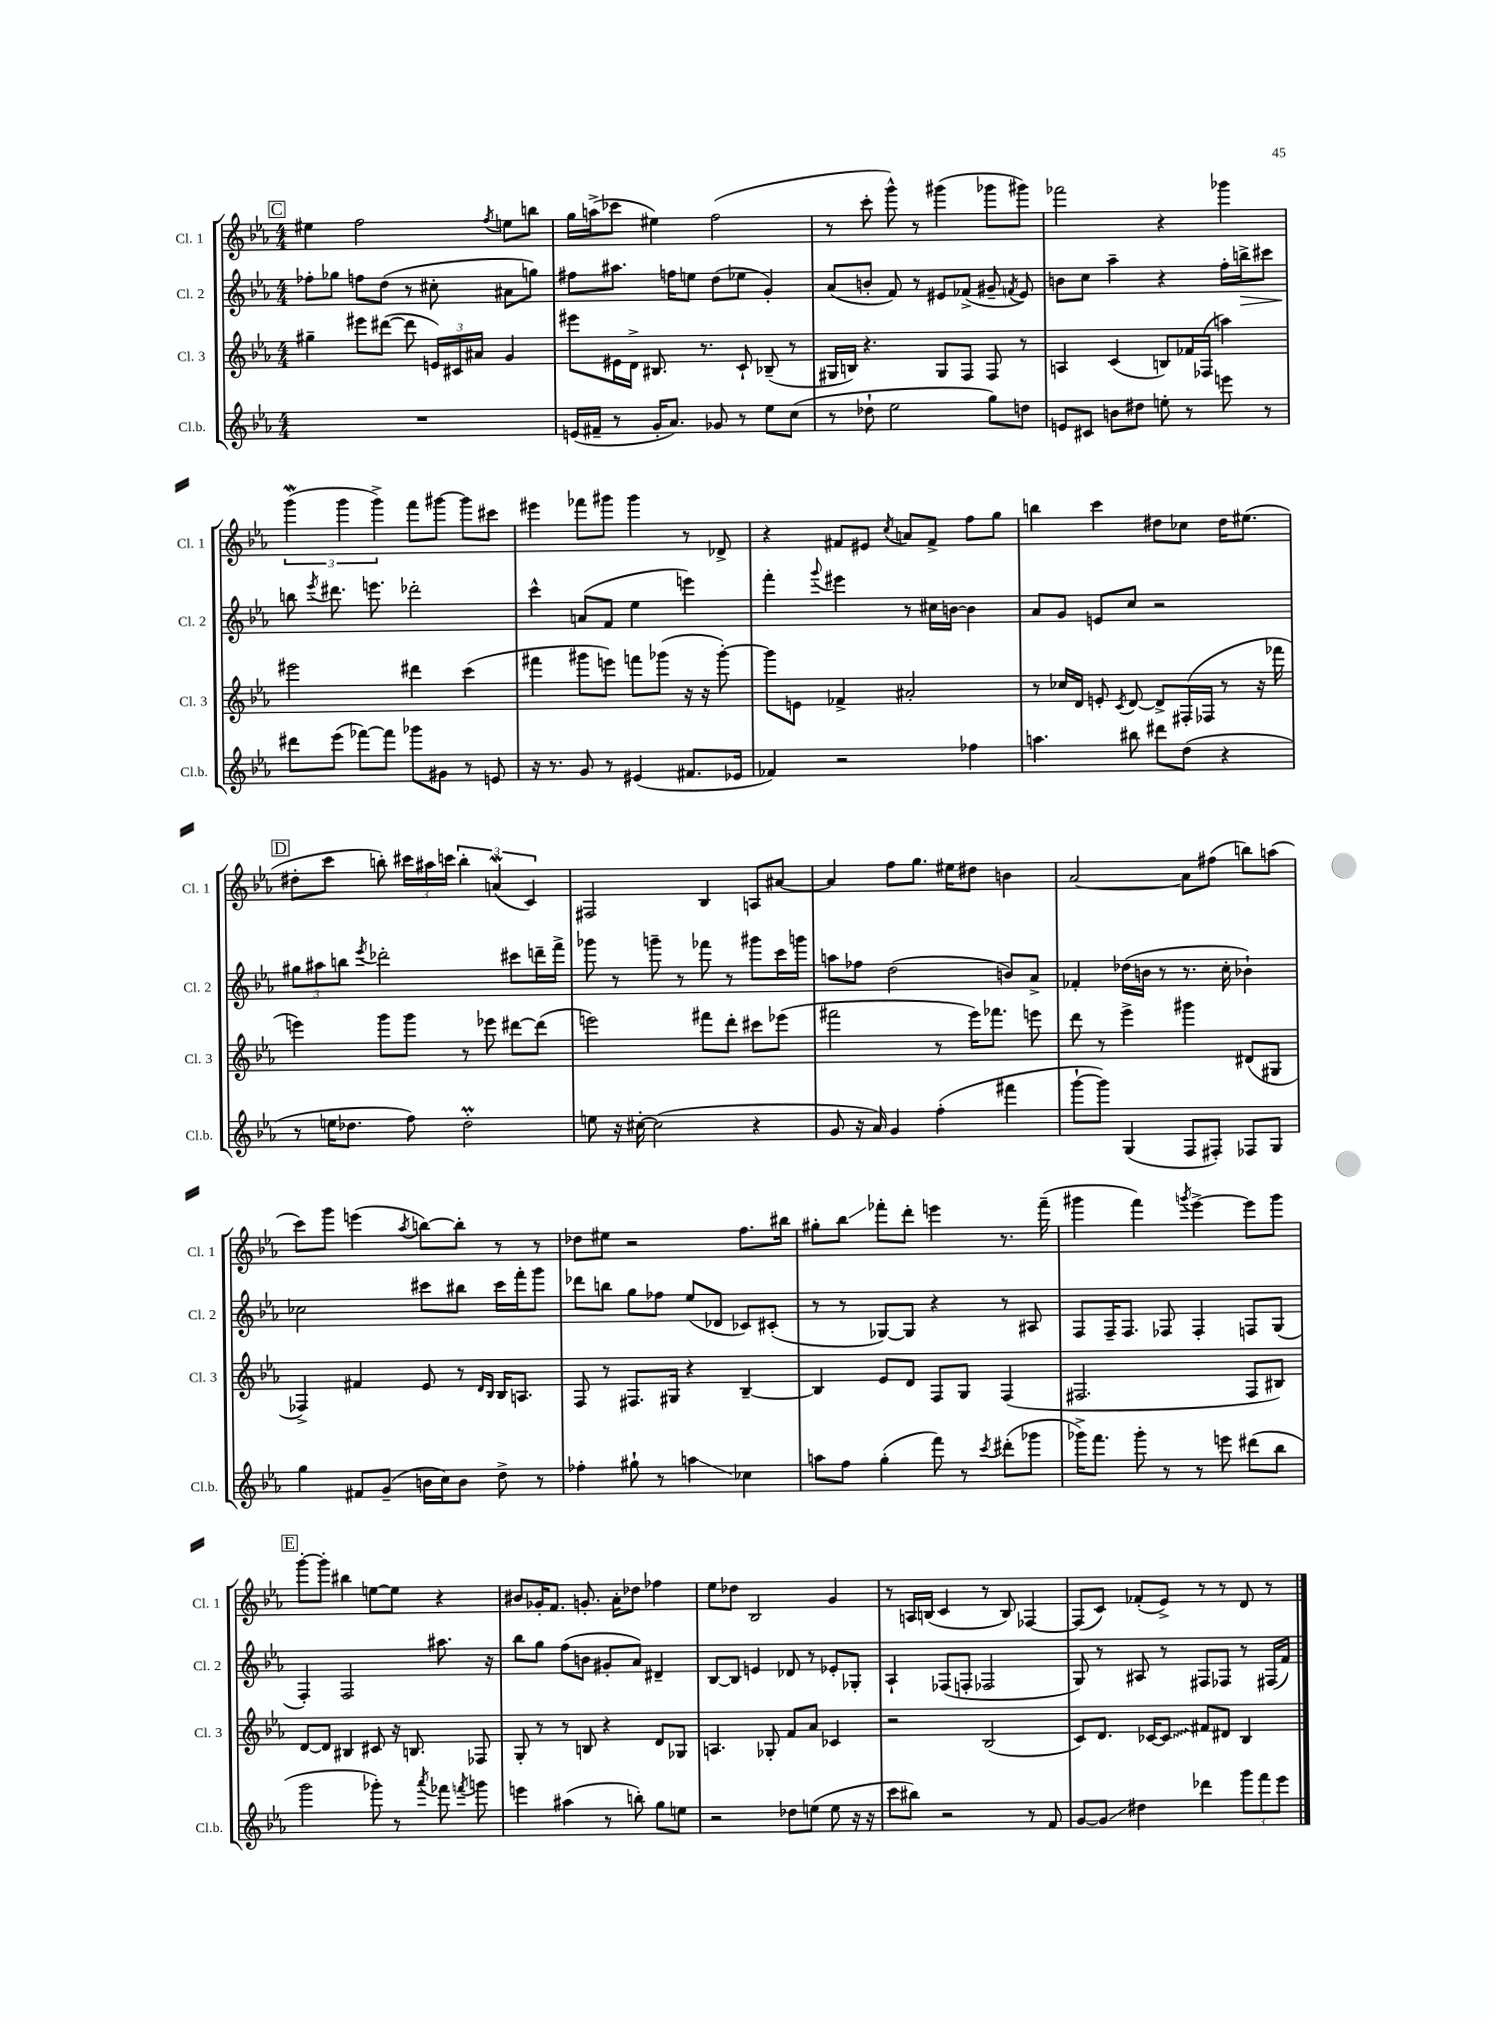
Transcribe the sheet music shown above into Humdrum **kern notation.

**kern	**kern	**kern	**kern
*staff4	*staff3	*staff2	*staff1
*clefG2	*clefG2	*clefG2	*clefG2
*k[b-e-a-]	*k[b-e-a-]	*k[b-e-a-]	*k[b-e-a-]
*M4/4	*M4/4	*M4/4	*M4/4
1r	4gg#~	8ff-'	4ee#
.	.	8gg-	.
.	8eee#	8ff	2ff
.	([8ddd#	(8dd	.
.	8ddd#]	8r	.
.	24e)	8cc#'	.
.	24c#	.	.
.	24a#	.	.
.	.	.	8qff
.	4g	8a#	8ee
.	.	8gg)	8bb
=	=	=	=
(16e	8eee#	8ff#	16gg
16f#~	.	.	(16aa^
8r	16e#	8.aa#	8ccc-
.	16d^	.	.
16g'	8.B#	.	4ee#)
8.a-)	.	16ff	.
.	.	8ee	.
.	8.r	.	.
8g-	.	(8dd	(2ff
8r	8c`	8ee-	.
8ee-	(8B-~	4g')	.
(8cc	8r	.	.
=	=	=	=
8r	16G#	(8a-	8r
.	16B)	.	.
8dd-`	4.r	8b'	8ccc'
2ee-	.	8f)	8ggg^^)
.	.	8r	8r
.	8G#	8e#	(4ggg#
.	8F	(8f-^	.
8gg)	8F	8g#~	8ggg-
.	.	8qf	.
8dd	8r	8e#)	8ggg#)
=	=	=	=
8e	4A	8b	2fff-
8c#	.	8cc	.
8b	(4c	4aa-~	.
8dd#	.	.	.
8ee'	8B)	4r	4r
8r	16f-	.	.
.	(16F-	.	.
8eee	4aa)	16ff'	4ggg-
.	.	16bb^	.
8r	.	8ccc#	.
=	=	=	=
8ddd#	2eee#	8bb	(6ggg
.	.	8qeee-	.
(8eee-	.	8.ddd#	.
.	.	.	6ggg
[8fff-)	.	.	.
.	.	8.eee	.
.	.	.	6ggg^)
8fff-]	.	.	.
8ggg-	4ddd#	2ddd-'	8fff
8g#	.	.	[8ggg#
8r	(4ccc	.	8ggg#]
8e	.	.	8ccc#
=	=	=	=
16r	4fff#	4ccc^^	4eee#
8.r	.	.	.
8g	8ggg#	(8a	8fff-
8r	8eee)	8f	8ggg#
(4e#	8fff	4ee-	4ggg#
.	(8ggg-	.	.
8.f#	16r	4eee)	8r
.	16r	.	.
.	[8ggg-')	.	8d-^
16e-	.	.	.
=	=	=	=
4f-)	8ggg-]	4fff'	4r
.	8e	.	.
.	.	8qqggg	.
2r	4f-^	4eee#	8f#
.	.	.	8e#
.	.	.	8qcc
.	2a#'	8r	8a
.	.	16cc#	8f#^
.	.	[16b	.
4ff-	.	4b]	8ff
.	.	.	8gg
=	=	=	=
4.aa	8r	8a-	4bb
.	16cc-	8g	.
.	16d	.	.
.	8e'	8e	4ccc
.	8qc	.	.
8bb#	[8d	8cc	.
8ddd#	8d^]	2r	8dd#
(8dd	(16F#'	.	8cc-
.	16F-	.	.
4r	8r	.	16dd#
.	.	.	(8.ee#
.	16r	.	.
.	16fff-	.	.
=	=	=	=
8r	4eee)	12gg#	8dd#'
.	.	12aa#	.
16ee	.	.	8ccc
.	.	12bb	.
8.dd-	.	.	.
.	.	8qeee-	.
.	8ggg	2ddd-'	8bb')
8ff)	8ggg	.	24ccc#
.	.	.	24aa#
.	.	.	24ccc
2dd-'	8r	.	6bb'
.	8eee-	.	.
.	.	.	(6a
.	[8ddd#	8ccc#	.
.	.	.	6c)
.	(8ddd#]	16ddd~	.
.	.	16fff^	.
=	=	=	=
8ee	2eee)	8ggg-	2F#
16r	.	8r	.
[16cc#'	.	.	.
(2cc#]	.	8ggg~	.
.	.	8r	.
.	8fff#	8fff-	4B-
.	8ddd'	8r	.
4r	8ccc#	8ggg#	8A
.	(8eee-	16ccc	[8a#
.	.	16ggg	.
=	=	=	=
8g	2fff#	8aa	4a#]
16r	.	8ff-	.
16a-)	.	.	.
4g	.	(2dd	8ff
.	.	.	8.gg
(4ff'	8r	.	.
.	.	.	16ee#
.	16eee-)	.	8dd#
.	8.fff-	.	.
4fff#	.	8b)	4b
.	8eee	8a-^	.
=	=	=	=
[8ggg`	8ddd	4f-'	[2a-
8ggg])	8r	.	.
(4G	4eee-^	(16dd-	.
.	.	16b	.
.	.	8r	.
8F	4ggg#	8.r	8a-]
8F#')	.	.	(8ff#
.	.	16cc'	.
8F-	(8d#	4b-`)	8bb)
8G	8G#	.	(8aa
=	=	=	=
4gg	4F-^)	2cc-	8ccc)
.	.	.	8ggg
8f#	4f#	.	(4eee
(8g~	.	.	.
.	.	.	8qaa-
16b	8e-	8ccc#	[8bb)
16cc)	.	.	.
8b	8r	8bb#	8bb']
.	16qqd	.	.
.	16qqB-	.	.
8dd^	16B-	16ccc#	8r
.	8.A	16fff'	.
8r	.	8ggg	8r
=	=	=	=
4ff-'	8F	8ddd-	8dd-
.	8r	8bb	8ee#
8gg#`	8.F#	8gg	2r
8r	.	8ff-	.
.	16G#	.	.
4aa	4r	(8ee-	.
.	.	8d-	.
4cc-	[4B-~	8c-)	8.ff
.	.	(8c#'	.
.	.	.	16bb#
=	=	=	=
8aa	4B-]	8r	8gg#'
8ff	.	8r	8bb-
(4gg'	8e-	[8G-)	8fff-'
.	8d	8G-]	8ddd'
8fff)	8F	4r	4eee
8r	8G	.	.
8qccc	.	.	.
(8ddd#'	(4F	8r	8.r
8ggg-	.	8A#	.
.	.	.	(16fff-~
=	=	=	=
16ggg-^)	2.F#	8F	4ggg#
8.fff	.	.	.
.	.	16F~	.
.	.	8.F	.
8ggg-'	.	.	4fff)
8r	.	8F-	.
.	.	.	8qggg
8r	.	4F-'	[4eee-^
8eee	.	.	.
(8ddd#	8F#	8F	8eee-]
8bb-	8B#)	(8G	8ggg
=	=	=	=
2ggg	[8d	4F')	[8ggg'
.	8d]	.	8ggg']
.	4B#	2F	4bb#
8ggg-')	8c#	.	[8ee
8r	16r	.	8ee]
.	8.B	.	.
8qaaa-	.	.	.
8fff-	.	8.aa#	4r
8qfff	.	.	.
8ggg	8F-	.	.
.	.	16r	.
=	=	=	=
4eee	8G'	8bb-	8b#
.	8r	8gg	16g-'
.	.	.	8.f
(4aa#	8r	(8ff	.
.	8B	8b	8.g'
8r	4r	8g#'	.
.	.	.	16a-'
8bb')	.	8a-)	8dd-
8gg	8d	4d#~	4ff-
8ee	8G-	.	.
=	=	=	=
2r	4.A	[8B-	8ee-
.	.	8B-]	8dd-
.	.	4e	2B-
.	8G-'	.	.
8dd-	8f	8d-	.
(8ee	8a-	8r	.
8ee	4c-	8e-'	4g
16r	.	8G-'	.
16r	.	.	.
=	=	=	=
8ccc	2r	4A-`	8r
8bb#)	.	.	16A
.	.	.	(16B
2r	.	(8F-	4c
.	.	8F'	.
.	(2B-	2F-	8r
.	.	.	8B)
8r	.	.	[4F-
8f	.	.	.
=	=	=	=
[8g	8c)	8G)	(8F-]
8g]	8.d	8r	8c)
4dd#	.	8A#	(8f-'
.	[16c-	.	.
.	8c-]	8r	8e-^)
4ddd-	8f#	8F#	8r
.	8d#	8F-	8r
12ggg	4B-	8r	8d
12fff	.	.	.
.	.	(16F#	8r
12eee-	.	.	.
.	.	16f)	.
==	==	==	==
*-	*-	*-	*-
